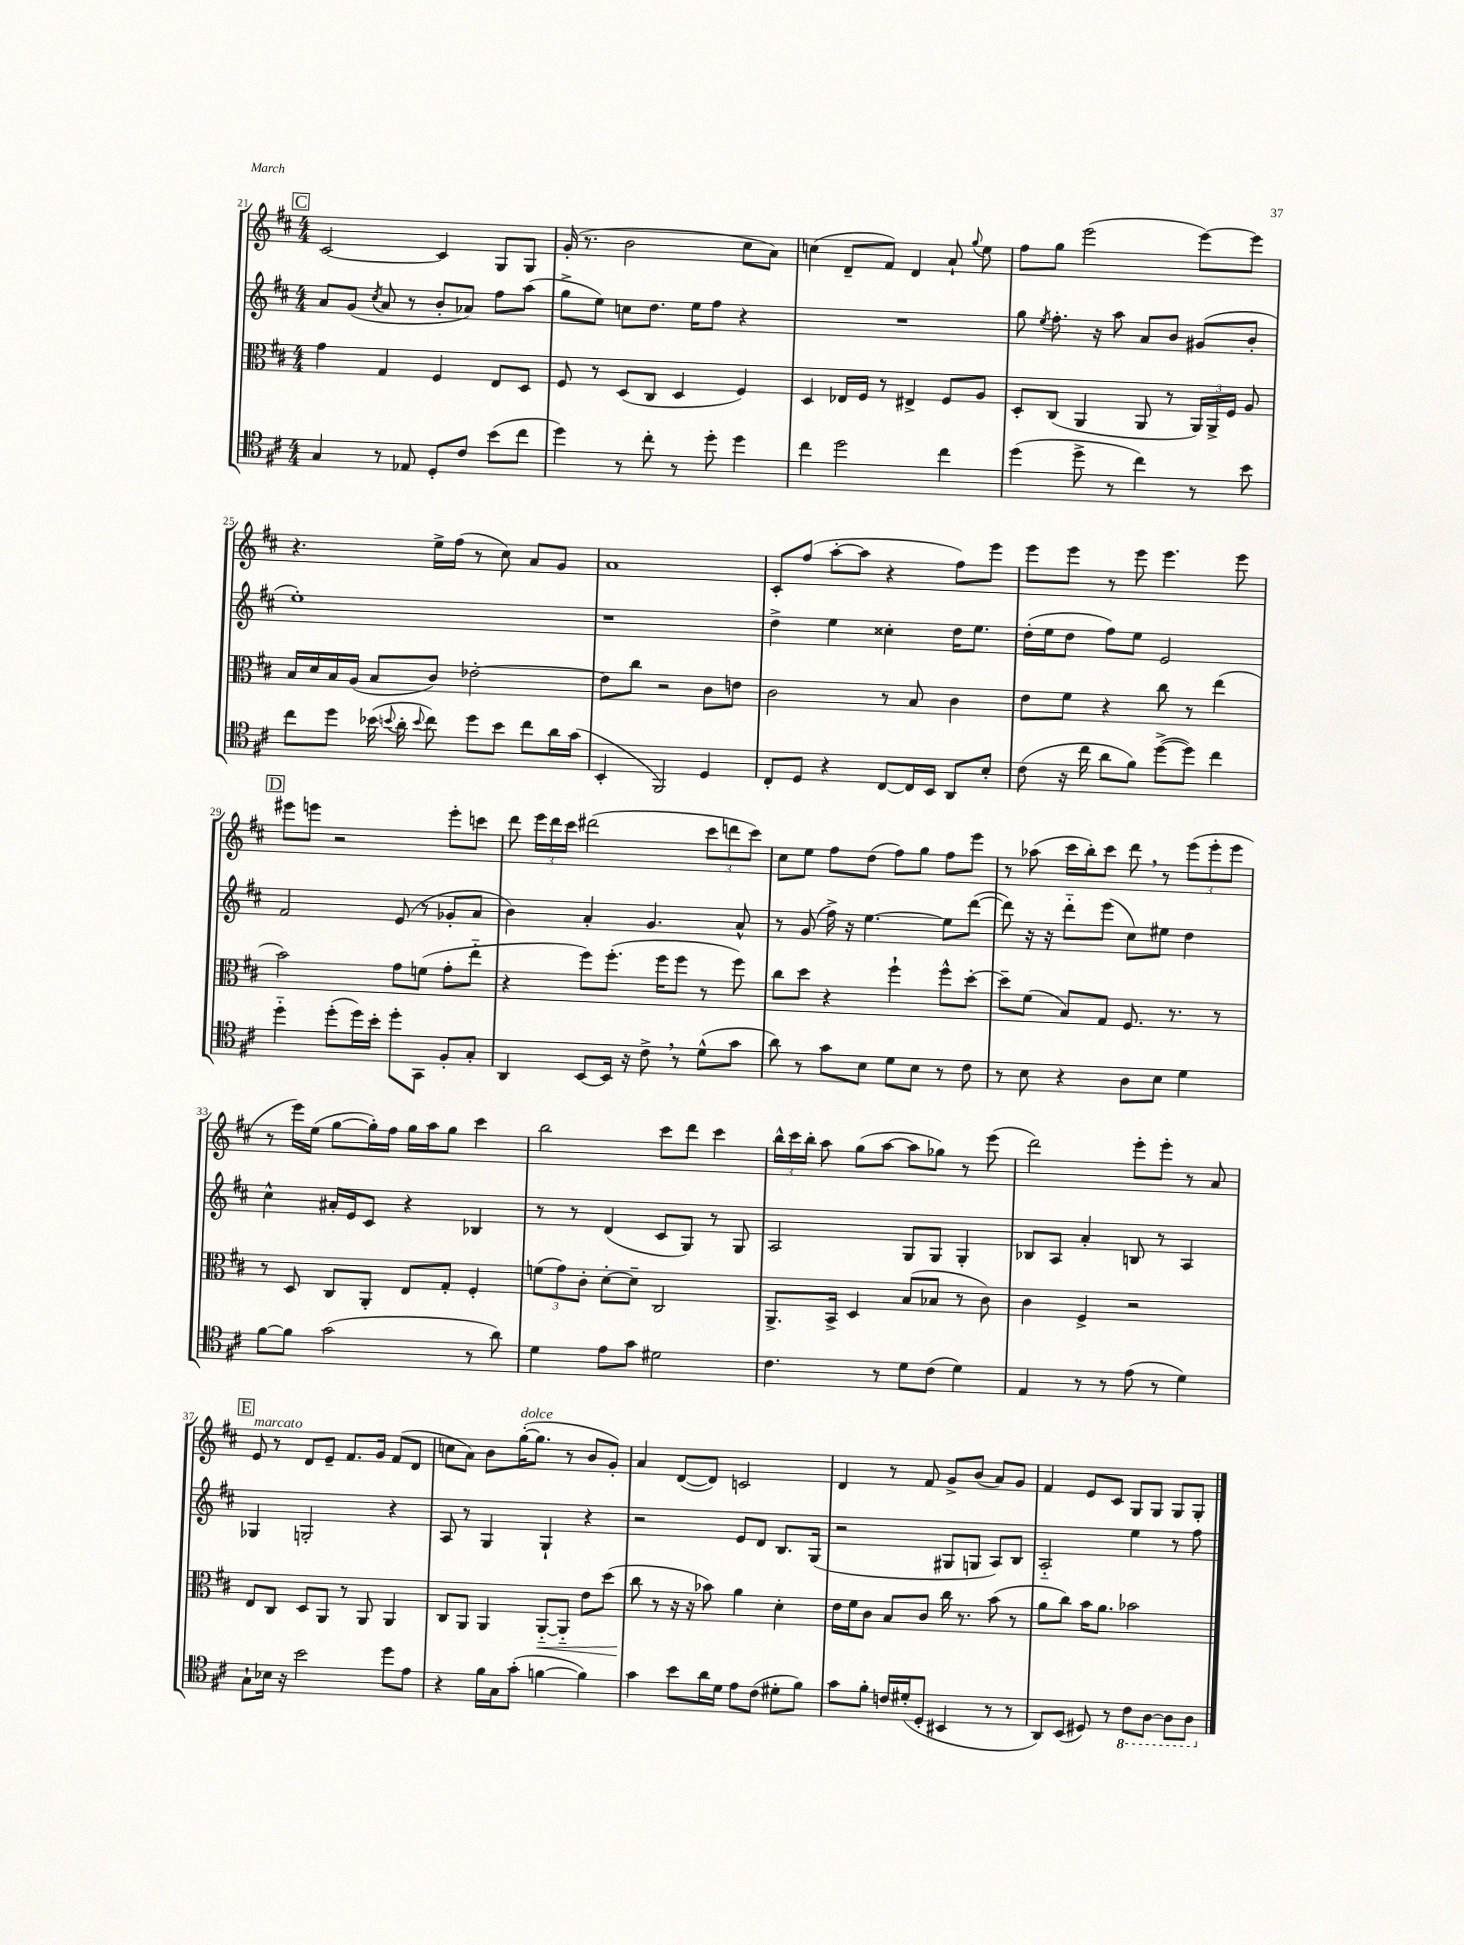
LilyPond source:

<<
\new StaffGroup <<
\new Staff = "s0" {
    \clef treble \key d \major \numericTimeSignature \time 4/4
    \autoBeamOff \mark \markup { \box "C" } cis'2~ cis'4 g8[ g8] |
    g'16-.( r8. b'2 cis''8[ a'8]) |
    c''4( d'8[-- fis'8]) d'4 a'8-! \appoggiatura { g''8 } e''8 |
    fis''8[ g''8] e'''2( e'''8[~) e'''8] |
    r4. e''16[-> fis''16]( r8 cis''8) a'8[ g'8] |
    a'1 |
    cis'8[-. fis''8]( a''8[~-. a''8] r4 fis''8[) e'''8] |
    e'''8[ e'''8] r8 e'''8 e'''4. e'''8 |
    \mark \markup { \box "D" } eis'''8[ e'''8] r2 e'''8[-. c'''8] |
    d'''8 \tuplet 3/2 { e'''16[ d'''16 cis'''16] } dis'''2( \tuplet 3/2 { cis'''8[ d'''8 cis'''8]) } |
    cis''8[ e''8] fis''8[ d''8]( fis''8[) g''8] fis''8[ e'''8] |
    r8 aes''8( cis'''16[ b''16-.) cis'''8] d'''8 \breathe r8 \tuplet 3/2 { e'''8[( e'''8-. e'''8] } |
    r8 e'''16[) e''16]( g''8[~ g''16-.) fis''16] g''16[ a''16 g''8] cis'''4 |
    b''2 cis'''8[ d'''8] cis'''4 |
    \tuplet 3/2 { b''16[-^ cis'''16 b''16]-. } a''8 g''8[( a''8]~ a''8[ ges''8]) r8 e'''8( |
    d'''2) e'''8[-. e'''8]-. r8 a'8 |
    \mark \markup { \box "E" } e'8^\markup { \italic "marcato" } r8 d'8[ e'8]-- fis'8.[ g'16] fis'8[( d'8] |
    c''8[ a'8]) b'8[ g''16~-.^\markup { \italic "dolce" }( g''8.] r8 b'8[ g'8]-.) |
    a'4 d'8[~( d'8]) c'2 |
    d'4 r8 fis'8 g'8[-> b'8]( a'8[) g'8] |
    fis'4 e'8[ cis'8] g8[ g8] g8[ g8]-. \bar "|." |
}
\new Staff = "s1" {
    \clef treble \key d \major \numericTimeSignature \time 4/4
    \autoBeamOff \mark \markup { \box "C" } a'8[ g'8]( \acciaccatura { cis''8 } a'8 r8 b'8[-. aes'8]) fis''8[ a''8]( |
    g''8[-> e''8]) c''8[ d''8.] e''16[ fis''8] r4 |
    R1 |
    g''8 \acciaccatura { e''8 } fis''8.-. r16 a''8 a'8[ b'8] gis'8[( b'8]-. |
    e''1-.) |
    r1 |
    d''4-> e''4 cisis''4-. d''16[ e''8.] |
    d''16[-.( e''16 d''8] fis''8[) e''8] e'2 |
    \mark \markup { \box "D" } fis'2 e'8( r8 ges'8[-. a'8] |
    b'4) a'4-. g'4. a'8-^ |
    r8 g'8( fis''16->) r16 e''4.~ e''8[ d'''8]~( |
    d'''8) r16 r16 d'''8[-_ e'''8]( cis''8[) eis''8] d''4 |
    cis''4-^ ais'16[-. e'16 cis'8] r4 bes4 |
    r8 r8 d'4( cis'8[ g8]) r8 g8 |
    a2 g8[ g8] g4-. |
    bes8[ a8] a'4-. b8 r8 a4 |
    \mark \markup { \box "E" } ges4 g2-. r4 |
    a8 r8 g4 g4-! r4 |
    r2 e'8[ d'8] b8.[ g16]( |
    r2 gis8[ g8] a8[) b8] |
    a2-_ e''4 r8 fis''8 \bar "|." |
}
\new Staff = "s2" {
    \clef alto \key d \major \numericTimeSignature \time 4/4
    \autoBeamOff \mark \markup { \box "C" } g'4 g4 fis4 e8[ d8] |
    fis8 r8 d8[( cis8] d4 fis4) |
    d4 ees16[ fis16] r8 eis4-> fis8[ a8] |
    d8[-. cis8]( a,4 a,8 r8 \tuplet 3/2 { a,16[) a,16-> fis16] } a8 |
    b16[ d'16 b16 a16]( b8[ cis'8]) ees'2~-. |
    ees'8[ cis''8] r2 cis'8[ e'8] |
    cis'2 r8 b8 cis'4 |
    e'8[ fis'8] r4 cis''8 r8 e''4( |
    \mark \markup { \box "D" } b'2) g'8[ f'8]( g'8[-. e''8]-_ |
    r4 fis''8[) fis''8.]-.( fis''16[ fis''8] r8 fis''8) |
    cis''8[ d''8] r4 fis''4-! fis''8[-^ d''8]~-. |
    d''8[-- fis'8]( b8[) g8] fis8. r8. r8 |
    r8 d8 cis8[ a,8]-. e8[ g8]-. fis4-. |
    \tuplet 3/2 { f'8[( g'8) cis'8]-. } d'8[~-. d'8]-- cis2 |
    a,8.[-> b,16]-> d4 b8[( bes8] r8 cis'8) |
    cis'4 fis4-> r2 |
    \mark \markup { \box "E" } e8[ cis8] d8[ a,8] r8 a,8 a,4 |
    cis8[ a,8] a,4 a,8[~-_\< a,8]-_ e'8[ d''8]( |
    cis''8\! r8 r16 r16 bes'8) a'4 d'4-. |
    e'16[ fis'16 cis'8] b8[ cis'8] cis''16 r8. b'8( r8 |
    a'8[ cis''8]) b'16[ a'8.] bes'2 \bar "|." |
}
\new Staff = "s3" {
    \clef tenor \key d \major \numericTimeSignature \time 4/4
    \autoBeamOff \mark \markup { \box "C" } g4 r8 ees8 d8[-. cis'8] b'8[( cis''8] |
    d''4) r8 cis''8-. r8 d''8-. d''4 |
    cis''4 d''2 cis''4 |
    d''4( d''8-> r8 cis''4) r8 b'8 |
    cis''8[ d''8] bes'16( \appoggiatura { b'8 } a'16-. \appoggiatura { b'8 } cis''8) d''8[ b'8] cis''8[ a'16 g'16]( |
    b,4-. fis,2) d4 |
    cis8[-. d8] r4 cis8[~ cis16 b,16] a,8[ b8]-. |
    cis'8( r16 cis''16 a'8[ fis'8]) d''8[~->( d''8]) cis''4 |
    \mark \markup { \box "D" } d''4-_ d''8[-.( d''16) b'16]-. d''8[-. g,8] fis8[-. g8]-. |
    a,4 b,8[~ b,16] r16 cis'8-> \breathe r8 d'8[-^( g'8] |
    a'8) r8 g'8[ b8] d'8[ b8] r8 cis'8 |
    r8 b8 r4 a8[ b8] d'4 |
    fis'8[~ fis'8] g'2( r8 a'8) |
    d'4 e'8[ g'8] dis'2 |
    cis'4. r8 d'8[ cis'8]( d'4) |
    e4 r8 r8 e'8( r8 d'4) |
    \mark \markup { \box "E" } g8[-! bes16] r16 b'2 d''8[ e'8] |
    r4 fis'16[ g16 g'8]-.( f'4~ f'4) |
    g'4 b'8[ a'16 d'16] e'8[ cis'8]( dis'8[-. fis'8]) |
    g'8[ fis'8]-. c'16[ dis'16-.( d8]-. bis,4 r8 r8 |
    a,8[) b,8]( dis8) r8 \ottava #-1 cis8[ a,8]~ a,8[ a,8] \ottava #0 \bar "|." |
}
>>
>>
\layout { \context { \Score currentBarNumber = #21 } }
